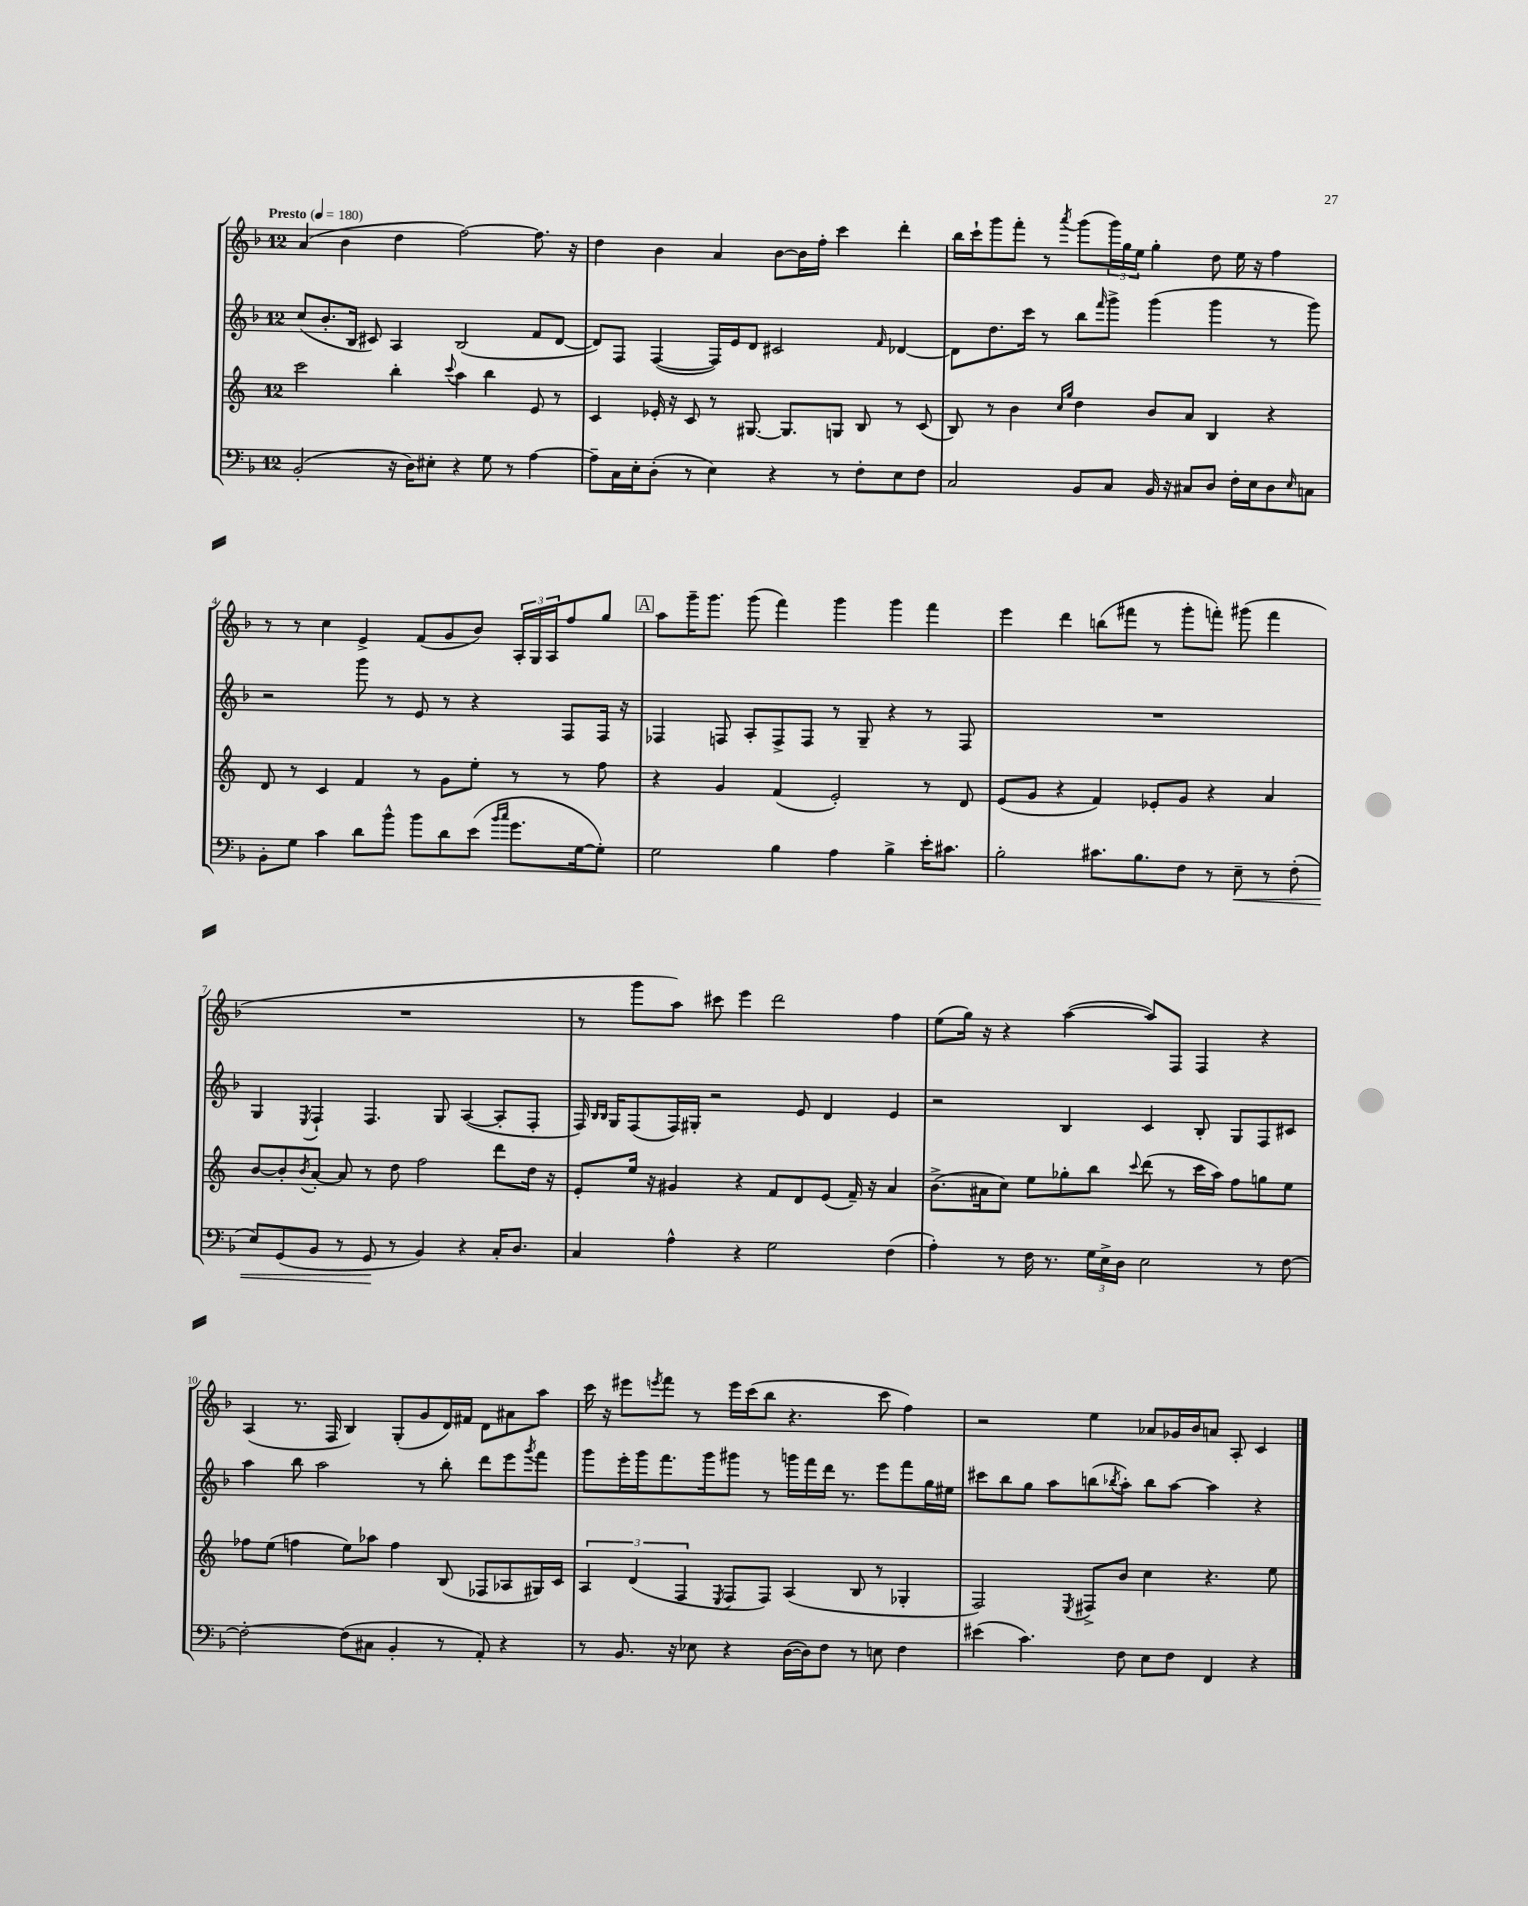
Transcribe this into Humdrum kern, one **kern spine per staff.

**kern	**dynam	**kern	**kern	**kern
*part4	*part4	*part3	*part2	*part1
*staff4	*staff4	*staff3	*staff2	*staff1
*clefF4	*	*clefG2	*clefG2	*clefG2
*k[b-]	*	*k[]	*k[b-]	*k[b-]
*M12/8	*	*M12/8	*M12/8	*M12/8
*MM180	*	*MM180	*MM180	*MM180
=1	=1	=1	=1	=1
!	!	!	!	!LO:TX:a:B:t=Presto
(2BB-'/	.	2ccc\	(8cc/L	(4a/
.	.	.	8.b-'/	.
.	.	.	.	4b-\
.	.	.	16B-/Jk	.
.	.	.	8c#X/)	.
16r	.	4bb'\	4A/	4dd\
16D\KL)	.	.	.	.
8E#X'\J	.	.	.	.
.	.	8qqccc/	.	.
4r	.	4aa\	(2B-/	[2ff\)
8G\	.	4bb\	.	.
8r	.	.	.	.
[4A\	.	8e/	8f/L	8.ff\]
.	.	8r	[8d/J	.
.	.	.	.	16r
=2	=2	=2	=2	=2
8A~\L]	.	4c/	8d/L])	4dd\
16C\L	.	.	8F/J	.
16E'\J	.	.	.	.
(8D'\J	.	16e-X'/	([4F/	4b-\
.	.	16r	.	.
8r	.	8c/	.	.
4E\)	.	8r	16F/LL])	4a/
.	.	.	16e/J	.
.	.	[8.G#X/	8d/J	.
4r	.	.	2c#X/	[8b-\L
.	.	8.G#/L]	.	.
.	.	.	.	16b-\L]
.	.	.	.	16ff'\JJ
8r	.	8Gn/J	.	4ccc\
8F'\L	.	8B/	.	.
.	.	.	16qqf/	.
8E\	.	8r	[4d-X/	4ddd'\
8F\J	.	(8c/	.	.
=3	=3	=3	=3	=3
2C/	.	8B/)	8d-\L]	16bb-\LL
.	.	.	.	16ccc`\J
.	.	8r	8.dd\	8ggg\
.	.	4b\	.	8fff'\J
.	.	.	16ccc\Jk	.
.	.	.	8r	8r
.	.	16qqcc/LL	.	.
.	.	16qqgg/JJ	.	8qaaa/
8BB-/L	.	4dd\	8bb-\L	(8ggg\L
.	.	.	16qqfff/	.
8C/J	.	.	8ggg^\J	24ggg\L)
.	.	.	.	24gg\
.	.	.	.	24ee\JJ
16BB-/	.	8b/L	(4ggg\	4gg'\
16r	.	.	.	.
8C#X/L	.	8a/J	.	.
8D/J	.	4B/	4ggg\	8dd\
16F'\LL	.	.	.	16ee\
16E\J	.	.	.	16r
8D\	.	4r	8r	4ff\
16qqE/	.	.	.	.
8Cn\J	.	.	8ggg\)	.
!!LO:LB:g=z
=4	=4	=4	=4	=4
8BB-'\L	.	8d/	2r	8r
8G\J	.	8r	.	8r
4c\	.	4c/	.	4cc\
8d\L	.	4f/	8ggg\	4e^/
8b-^^\J	.	.	8r	.
8b-\L	.	8r	8e/	(8f/L
8d\	.	8g\L	8r	8g/
(8e\J	.	8ee'\J	4r	8b-/J)
16qqb-/LL	.	.	.	.
16qqcc/JJ	.	.	.	.
8.g\L	.	8r	.	24A'/LL
.	.	.	.	24G/
.	.	.	.	24A/J
.	.	8r	8F/L	8ff/
[16G\k	.	.	.	.
8G'\J])	.	8ff\	16F/Jk	8gg/J
.	.	.	16r	.
!!LO:REH:place=s1:t=A
=5	=5	=5	=5	=5
2G\	.	4r	4F-X/	8aa\L
.	.	.	.	16ggg~\K
.	.	.	.	8.ggg\J
.	.	4g/	8Fn/	.
.	.	.	8A'/L	(8ggg\
4B-\	.	(4f/	8F^/	4fff\)
.	.	.	8F/J	.
4A\	.	2e'/)	8r	4ggg\
.	.	.	8G~/	.
4B-^\	.	.	4r	4ggg\
16e'\KL	.	8r	8r	4fff\
8.c#X\J	.	.	.	.
.	.	8d/	8F/	.
=6	=6	=6	=6	=6
2B-'\	.	(8e/L	1.r	4eee\
.	.	8g/J	.	.
.	.	4r	.	4ddd\
8.c#X\L	.	4f/)	.	(8bbn\L
.	.	.	.	8fff#X\J
8.B-\	.	.	.	.
.	.	8e-X'/L	.	8r
8F\J	.	8g/J	.	8ggg'\L
8r	.	4r	.	8fffn'\J)
!	!LO:HP:b	!	!	!
8E~\	<	.	.	(8ggg#X\
8r	.	4a/	.	4fff\
(8F'\	.	.	.	.
!!LO:LB:g=z
=7	=7	=7	=7	=7
8E/L)	.	[8b/L	4G/	1.r
(8GG/	.	8b'/]	.	.
.	.	8qb/	8qE/	.
8BB-/J	.	[8a'/J	4F`/	.
8r	.	8a/]	.	.
8GG/	.	8r	4.F/	.
8r	[	8dd\	.	.
4BB-/)	.	2ff\	.	.
.	.	.	8G/	.
4r	.	.	([4A/	.
16C'/KL	.	8ddd\L	8A'/L]	.
8.D/J	.	.	.	.
.	.	16dd\Jk	8F'/J	.
.	.	16r	.	.
=8	=8	=8	=8	=8
4C/	.	8e'/L	16F/)	8r
.	.	.	16qqB-/LL	.
.	.	.	16qqB-/JJ	.
.	.	.	16G/KL	.
.	.	16ee/Jk	(8F/	8ggg\L
.	.	16r	.	.
4A^^\	.	4g#X/	16F/L)	8aa\J)
.	.	.	16G#X'/JJ	.
.	.	.	2r	8ccc#X\
4r	.	4r	.	4eee\
2G\	.	8f/L	.	2ddd\
.	.	8d/	8e/	.
.	.	(8e/J	4d/	.
.	.	16f~/)	.	.
.	.	16r	.	.
(4F\	.	4a/	4e/	4ff\
=9	=9	=9	=9	=9
4A'\)	.	(8.b^\L	2r	(8ee\L
.	.	.	.	16gg\Jk)
.	.	16a#X\k	.	16r
8r	.	8cc\J)	.	4r
16F\	.	8ee\L	.	.
8.r	.	.	.	.
.	.	8gg-X'\	4B-/	([4aa\
24G\LL	.	8bb\J	.	.
24E^\	.	.	.	.
24D\JJ	.	.	.	.
.	.	8qqccc/	.	.
2E\	.	(8ddd\	4c/	8aa/L])
.	.	8r	.	8F/J
.	.	16ccc\LL	8B-'/	4F/
.	.	16aa\JJ)	.	.
.	.	8ff\L	8G/L	.
8r	.	8ggn\	8F/	4r
[8F\	.	8ee\J	8c#X/J	.
!!LO:LB:g=z
=10	=10	=10	=10	=10
2F'\_	.	8ff-X\L	4aa\	(4A/
.	.	(8ee\J	.	.
.	.	4ffn\	8bb-\	8.r
.	.	.	2aa\	.
.	.	.	.	16F/
(8F\L]	.	8ee\L)	.	4B-/)
8C#X\J	.	8aa-X\J	.	.
4BB-'/	.	4ff\	.	(8G'/L
.	.	.	8r	8g/
8r	.	(8B/	8bb-'\	16d/L)
.	.	.	.	16f#X/JJ
8AA'/)	.	8F-X/L	8ddd\L	8d\L
4r	.	8A-X/	8eee\	8a#X\
.	.	.	8qggg/	.
.	.	16G#X/L)	8fff\J	8aa\J
.	.	16c/JJ	.	.
=11	=11	=11	=11	=11
8r	.	6A/	8ggg\L	16ccc\
.	.	.	.	16r
8.BB-/	.	.	16eee'\L	8eee#X\L
.	.	(6d/	.	.
.	.	.	16ggg\J	.
.	.	.	.	8qeeen/
.	.	.	8.fff\	8fff\J
16r	.	.	.	.
.	.	6F/	.	.
8E-X\	.	.	.	8r
.	.	.	16ggg\k	.
.	.	8qE/	.	.
4r	.	8F/L	8ggg#X\J	16eee\LL
.	.	.	.	(16ccc\J
.	.	8F/J)	8r	8bb-\J
([16D\LL	.	(4A/	16gggn\LL	4.r
16D\J])	.	.	16fff\	.
8F\J	.	.	16ddd\JJ	.
.	.	.	8.r	.
8r	.	8B/	.	.
8En\	.	8r	8eee\L	8ccc\
4F\	.	4G-X'/	8fff\	4ff\)
.	.	.	16gg\L	.
.	.	.	16ee#X\JJ	.
=12	=12	=12	=12	=12
(4e#X\	.	2F/)	8ccc#X\L	2r
.	.	.	8bb-\	.
4.c\)	.	.	8gg\J	.
.	.	.	8aa\L	.
.	.	8qE/	.	.
.	.	8F#X^/L	(8bbn\	4ee\
.	.	.	8qbb-X/	.
8F\	.	8b/J	8aa'\J)	.
8E\L	.	4cc\	8bb-\L	8a-X/L
8F\J	.	.	[8aa\J	16g-X/L
.	.	.	.	16b-/J
4FF/	.	4.r	4aa\]	8an/J
.	.	.	.	8A'/
4r	.	.	4r	4c/
.	.	8ee\	.	.
==	==	==	==	==
*-	*-	*-	*-	*-
